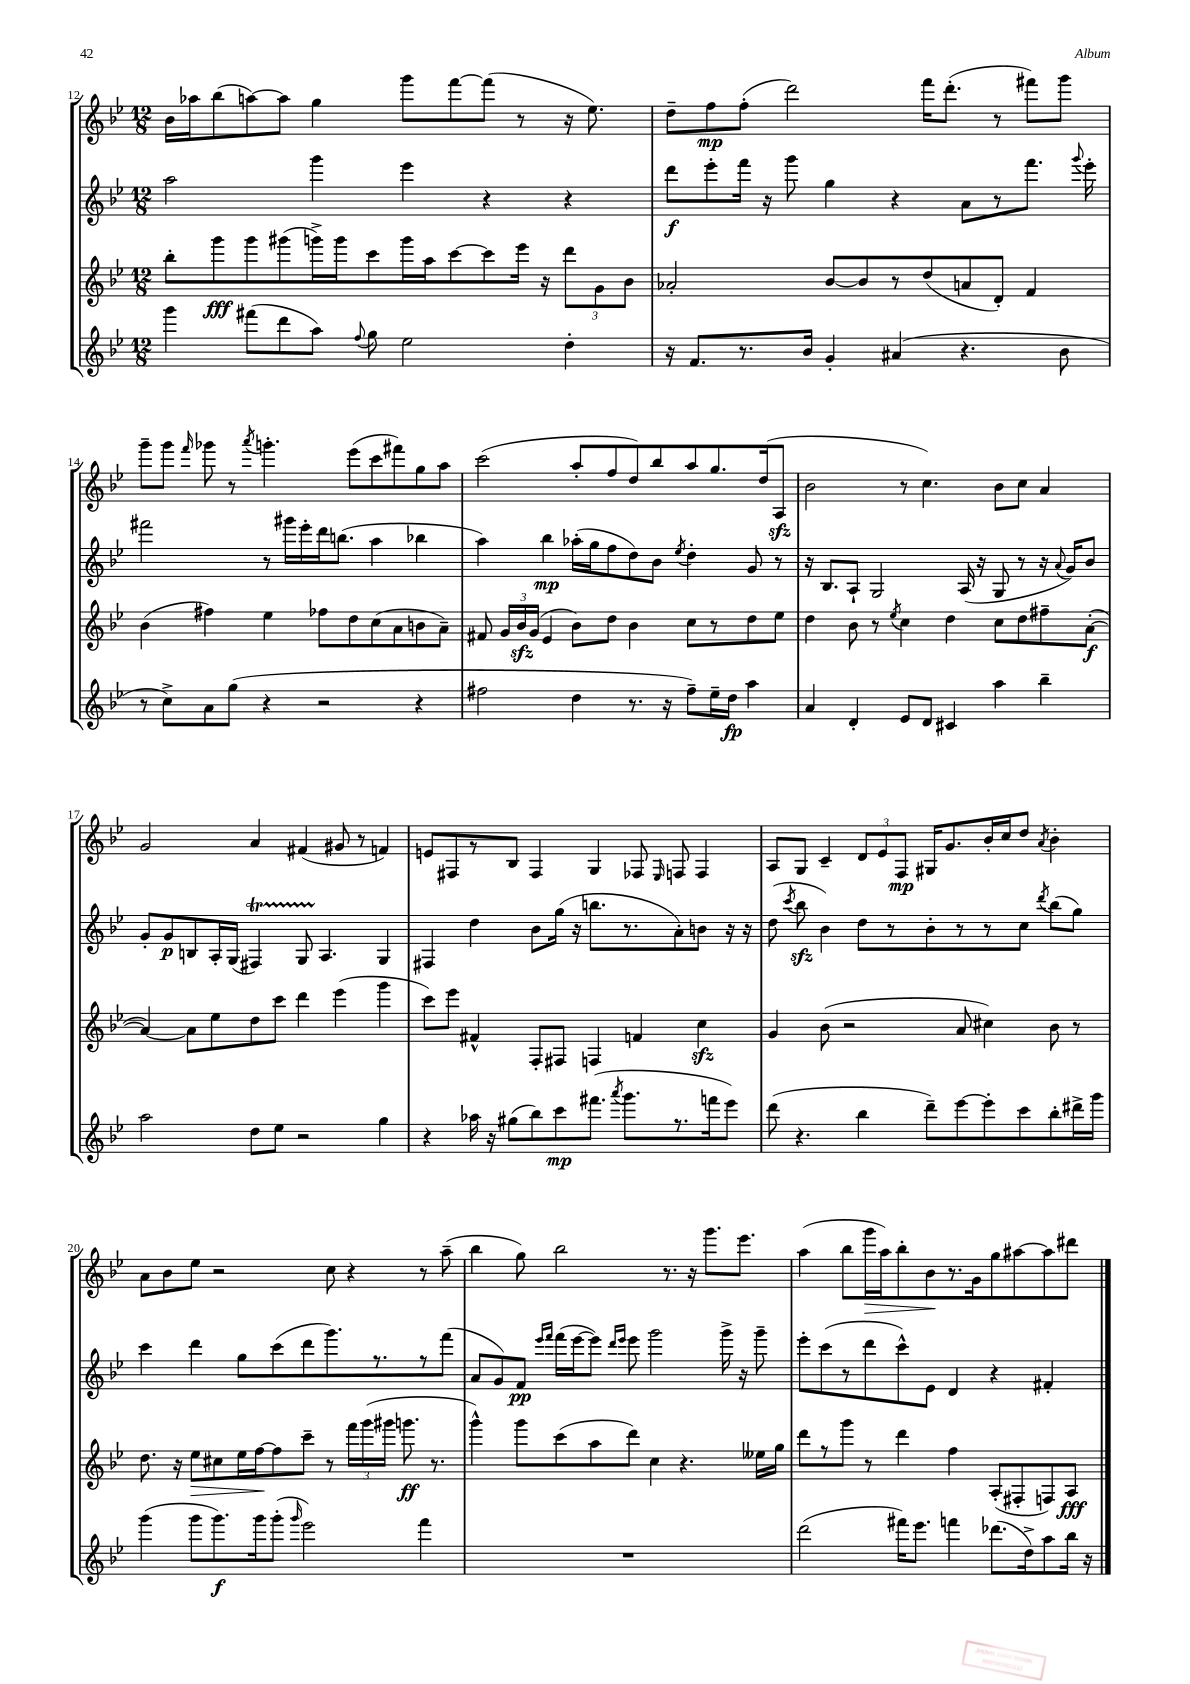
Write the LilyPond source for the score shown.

<<
\new StaffGroup <<
\new Staff = "s0" {
    \clef treble \key bes \major \numericTimeSignature \time 12/8
    \autoBeamOff bes'16[ aes''16 bes''8( a''8~) a''8] g''4 g'''8[ f'''8~ f'''8]( r8 r16 ees''8.) |
    d''8[-- f''8\mp f''8]-.( d'''2) f'''16[ d'''8.]-.( r8 fis'''8[) g'''8] |
    g'''8[-- g'''8] \grace { f'''16 } ges'''8 r8 \acciaccatura { a'''8 } g'''4.-. ees'''8[( c'''8 fis'''8) g''8 a''8] |
    c'''2( a''8[-. f''8 d''8) bes''8 a''8 g''8. d''16( a8]\sfz |
    bes'2 r8 c''4.) bes'8[ c''8] a'4 |
    g'2 a'4 fis'4( gis'8 r8 f'4) |
    e'8[ fis8 r8 bes8] fis4 g4 fes8 \grace { ees16 } f8 f4 |
    a8[ g8] c'4-- \tuplet 3/2 { d'8[ ees'8 f8]\mp } gis16[ g'8. bes'16-. c''16 d''8] \acciaccatura { a'8 } bes'4-. |
    a'8[ bes'8 ees''8] r2 c''8 r4 r8 a''8--( |
    bes''4 g''8) bes''2 r8. r16 g'''8.[ ees'''8.] |
    a''4( bes''8[ g'''16\> a''16) bes''8-. bes'8\! r8. g'16 g''8 ais''8~ ais''8 dis'''8] \bar "|." |
}
\new Staff = "s1" {
    \clef treble \key bes \major \numericTimeSignature \time 12/8
    \autoBeamOff a''2 g'''4 ees'''4 r4 r4 |
    d'''8[\f ees'''8-. f'''16] r16 g'''8 g''4 r4 a'8[ r8 f'''8.] \appoggiatura { g'''8 } ees'''16-. |
    fis'''2 r8 gis'''16[ ees'''16-. d'''16 b''8.]( a''4 bes''4 |
    a''4) bes''4\mp aes''16[-.( g''16 f''8 d''8) bes'8] \acciaccatura { ees''8 } d''4-. g'8 r8 |
    r16 bes8.[ a8]-! g2 a16( r16 g8 r8 r16 \appoggiatura { a'8 } g'16[) bes'8] |
    g'8[-. g'8\p b8 a16-. g16]( fis4\startTrillSpan) g8 a4.\stopTrillSpan g4 |
    fis4 d''4 bes'8[ g''16]( r16 b''8.[ r8. a'8-.) b'8] r16 r16 |
    d''8( \acciaccatura { c'''8 } bes''8\sfz bes'4) d''8[ r8 bes'8-. r8 r8 c''8] \acciaccatura { d'''8 } bes''8[( g''8]) |
    c'''4 d'''4 g''8[ c'''8( d'''8 g'''8.) r8. r8 f'''8]( |
    a'8[ g'8) f'8]\pp \grace { ees'''16[ f'''16] } f'''16[( ees'''16~ ees'''8]) \grace { d'''16[ ees'''16] } ees'''8 g'''2 g'''16-> r16 g'''8-- |
    ees'''8[-. c'''8( r8 d'''8 c'''8-^) ees'8] d'4 r4 fis'4-. \bar "|." |
}
\new Staff = "s2" {
    \clef treble \key bes \major \numericTimeSignature \time 12/8
    \autoBeamOff bes''8[-. g'''8\fff g'''8 gis'''8( g'''16->) g'''16 c'''8 g'''16 a''16 c'''8~ c'''8 ees'''16] r16 \tuplet 3/2 { d'''8[ g'8 bes'8] } |
    aes'2-. bes'8[~ bes'8 r8 d''8( a'8 d'8]-.) f'4 |
    bes'4( fis''4) ees''4 fes''8[ d''8 c''8( a'8 b'8 a'8]--) |
    fis'8 \tuplet 3/2 { g'16[ bes'16\sfz g'16]( } ees'4 bes'8[) d''8] bes'4 c''8[ r8 d''8 ees''8] |
    d''4 bes'8 r8 \acciaccatura { ees''8 } c''4 d''4 c''8[ d''8 fis''8-- a'8]~-.\f( |
    a'4~) a'8[ ees''8 d''8 c'''8] d'''4 ees'''4( g'''4 |
    c'''8[) ees'''8] fis'4-^ f8[-. fis8] f4 f'4 c''4\sfz |
    g'4 bes'8( r2 a'8 cis''4) bes'8 r8 |
    d''8. r16 ees''8[\> cis''8 ees''16 f''16~\! f''8 c'''8]-- r8 \tuplet 3/2 { f'''16[ g'''16( gis'''16] } g'''8.\ff r8. |
    g'''4-^) g'''8[ c'''8( a''8 d'''8]) c''4 r4. eeses''16[ g''16] |
    d'''8[ r8 g'''8] r8 d'''4 f''4 a8[-.( fis8-. f8) a8]\fff \bar "|." |
}
\new Staff = "s3" {
    \clef treble \key bes \major \numericTimeSignature \time 12/8
    \autoBeamOff g'''4 fis'''8[( d'''8 a''8]) \appoggiatura { f''8 } g''8 ees''2 d''4-. |
    r16 f'8.[ r8. bes'16] g'4-. ais'4( r4. bes'8 |
    r8 c''8[->) a'8 g''8]( r4 r2 r4 |
    fis''2 d''4 r8. r16 fis''8[--) ees''16-- d''16]\fp a''4 |
    a'4 d'4-. ees'8[ d'8] cis'4 a''4 bes''4-- |
    a''2 d''8[ ees''8] r2 g''4 |
    r4 aes''16 r16 gis''8[( bes''8) c'''8\mp fis'''8.]( \acciaccatura { a'''8 } g'''8.[ r8. f'''16 ees'''8]) |
    d'''8( r4. bes''4 d'''8[--) ees'''8~ ees'''8-. c'''8 bes''8-. dis'''16-> g'''16] |
    g'''4( g'''8[ g'''8.\f) g'''16 g'''8]-.( \grace { g'''16 } ees'''2) f'''4 |
    R1. |
    d'''2( fis'''16[) ees'''8.] f'''4 des'''8.[( d''16->) a''8 bes''16] r16 \bar "|." |
}
>>
>>
\layout { \context { \Score currentBarNumber = #12 } }
